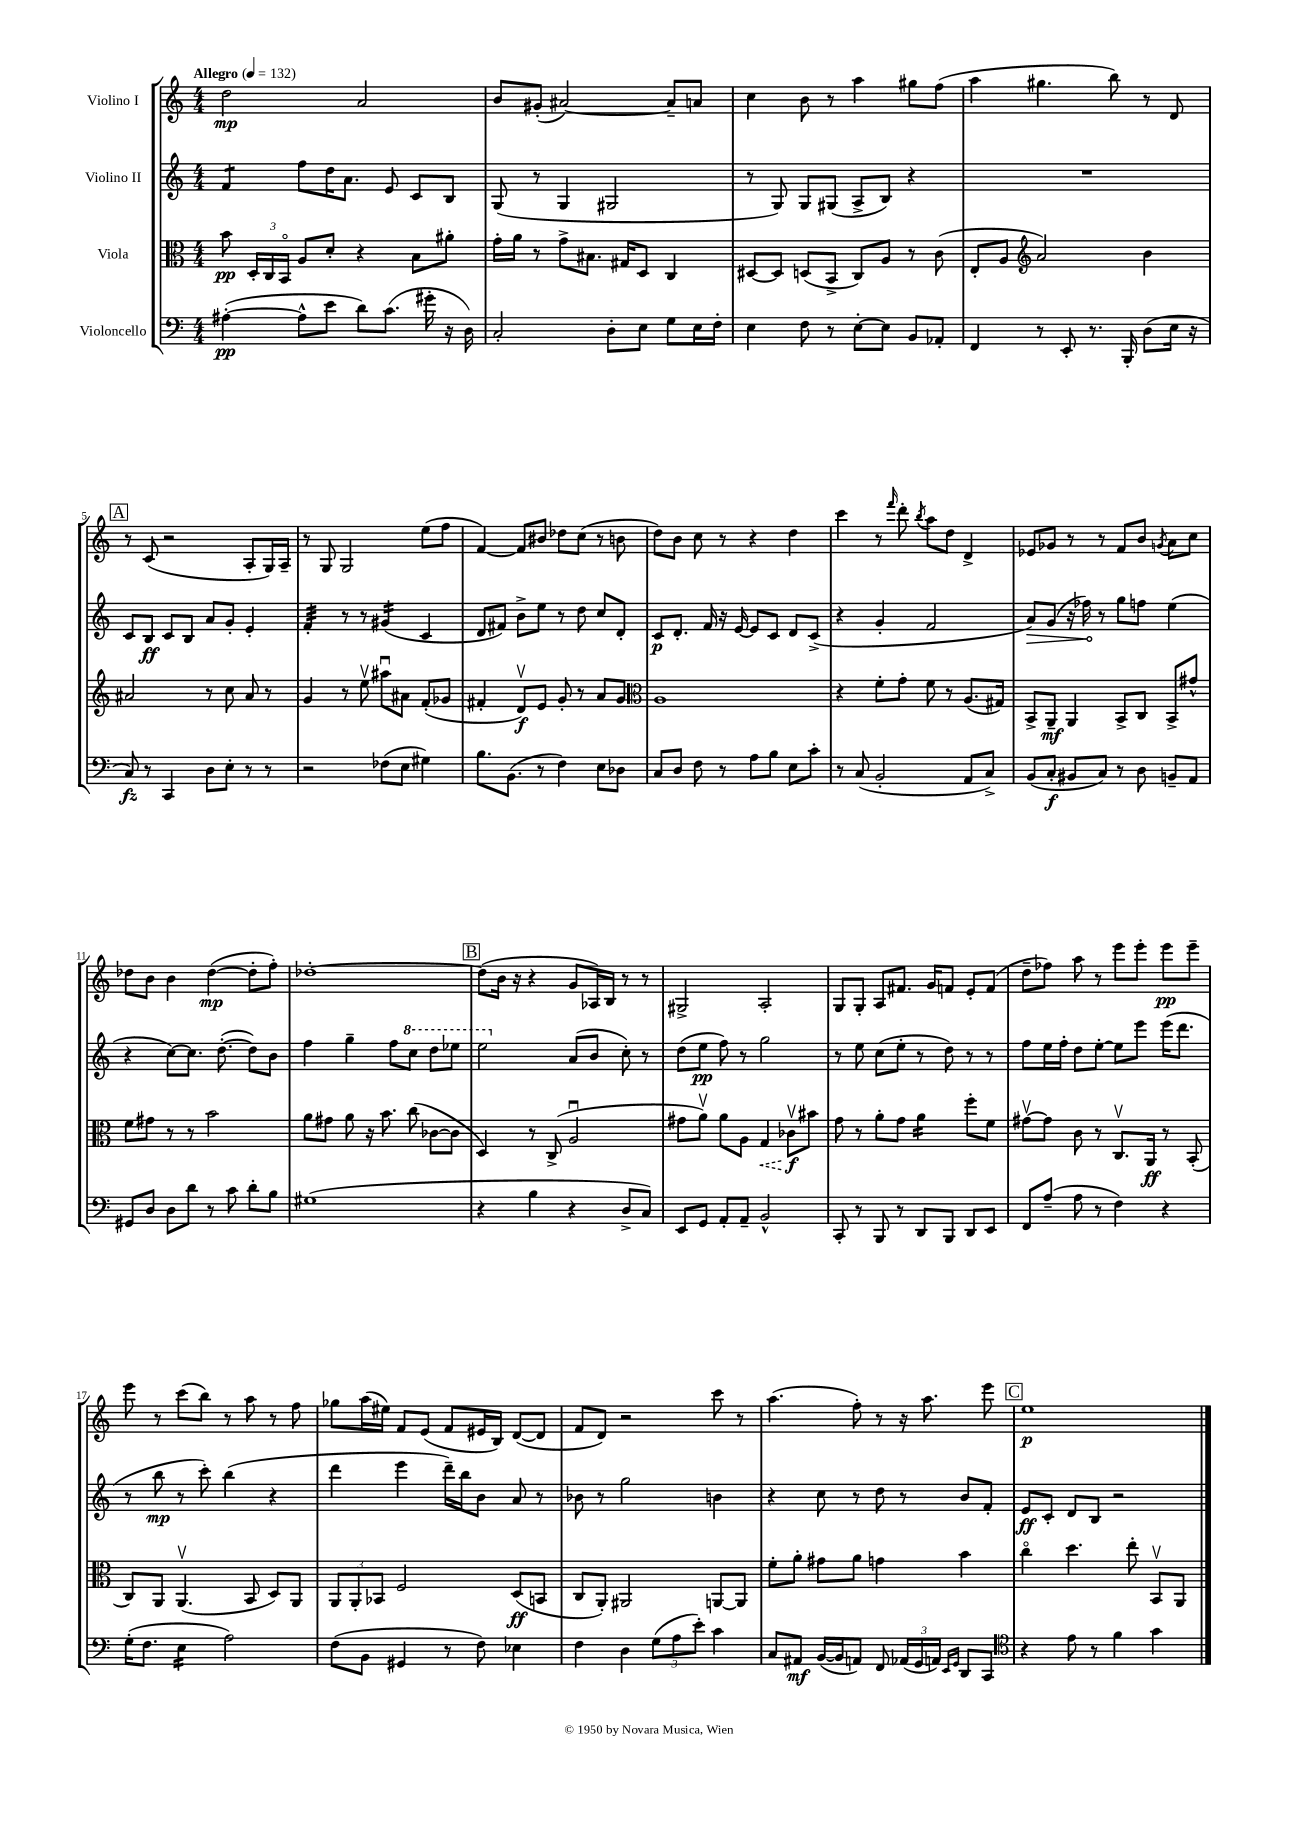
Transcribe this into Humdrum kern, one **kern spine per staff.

**kern	**kern	**kern	**kern
*staff4	*staff3	*staff2	*staff1
*clefF4	*clefC3	*clefG2	*clefG2
*k[]	*k[]	*k[]	*k[]
*M4/4	*M4/4	*M4/4	*M4/4
*MM132	*MM132	*MM132	*MM132
([4A#'	8b	4f	2dd
.	24D'	.	.
.	24C	.	.
.	24BBo	.	.
8A#^^]	8A	8ff	.
8e	8d'	16dd	.
.	.	8.a	.
8d)	4r	.	2a
(8.c	.	8e	.
.	8B	8c	.
16g#'	.	.	.
16r	8a#'	8B	.
16D)	.	.	.
=	=	=	=
2C'	16g'	(8G	8b
.	16a	.	.
.	8r	8r	(8g#'
.	8g^	4G	[2a#)
.	8.B#	.	.
8D'	.	2G#	.
.	16G#	.	.
8E	8D	.	.
8G	4C	.	8a#~]
16E	.	.	8a
16F'	.	.	.
=	=	=	=
4E	[8D#	8r	4cc
.	8D#]	8G)	.
8F	(8D	8G	8b
8r	8BB^	(8G#	8r
[8E'	8C)	8A^	4aa
8E]	8A	8B)	.
8BB	8r	4r	8gg#
8AA-'	(8c	.	(8ff
=	=	=	=
4FF	8E'	1r	4aa
.	8A	.	.
*	*clefG2	*	*
8r	2a)	.	4.gg#
8EE'	.	.	.
8.r	.	.	.
.	.	.	8bb)
16BBB'	.	.	.
(8D	4b	.	8r
16E	.	.	8d
16r	.	.	.
=	=	=	=
8C)	2a#	8c	8r
8r	.	8B	(8c
4CC	.	8c	2r
.	.	8B	.
8D	8r	8a	.
8E'	8cc	8g'	.
8r	8a#	4e'	8A'
8r	8r	.	16G)
.	.	.	16A~
=	=	=	=
2r	4g	4f'	8r
.	.	.	8G
.	8r	8r	2G
.	8eev	8r	.
(8F-	8aa#u	(4g#	.
8E	8a#	.	.
4G#)	(8f'	4c	(8ee
.	8g-	.	8ff
=	=	=	=
8.B	4f#'	8d	[4f)
.	.	8f#)	.
(8.BB	.	.	.
.	8dv)	8b^	8f]
8r	8e	8ee	8b#
4F)	8g'	8r	8dd-
.	8r	8dd	(8cc
8E	8a	8cc	8r
8D-	8g	8d'	8b
=	=	=	=
*	*clefC3	*	*
8C	1A	8c	8dd)
8D	.	8.d'	8b
8F	.	.	8cc
.	.	16f	.
8r	.	16r	8r
.	.	[16e	.
8A	.	8e]	4r
8B	.	8c	.
8E	.	8d	4dd
8c'	.	(8c^	.
=	=	=	=
8r	4r	4r	4ccc
(8C	.	.	.
2BB'	8f'	4g'	8r
.	.	.	16qqfff
.	8g'	.	8ddd'
.	.	.	8qbb
.	8f	2f	8aa
.	8r	.	8dd
8AA	(8.A	.	4d^
8C^)	.	.	.
.	16G#)	.	.
=	=	=	=
(8BB	8BB^	8a)	8e-
8C'	8AA~	(8g	8g-
8BB#	4AA	16r	8r
.	.	16ff-)	.
8C)	.	8r	8r
8r	8BB^	8gg	8f
8D	8C	8ff	8b
.	.	.	8qg
8BB~	8BB^	(4ee	8a
8AA	8g#^^	.	8cc
=	=	=	=
8GG#	8f	4r	8dd-
8D	8g#	.	8b
8D	8r	[8cc)	4b
8d	8r	8.cc]	.
8r	2b	.	([4dd-
.	.	([8.dd'	.
8c	.	.	.
8d'	.	8dd])	8dd-']
8B	.	8b	8ff')
=	=	=	=
(1G#	8a	4ff	[1dd-'
.	8g#	.	.
.	8a	4gg~	.
.	16r	.	.
.	8.b	.	.
.	.	8ff	.
.	(8cc	8ccc	.
.	[8c-	8ddd	.
.	8c-]	8eee-	.
=	=	=	=
4r	4D)	2eee	(8dd-]
.	.	.	16b
.	.	.	16r
4B	8r	.	4r
.	(8C^	.	.
4r	2Au	(8a	8g
.	.	8b	16A-)
.	.	.	16B
8D^	.	8cc')	8r
8C)	.	8r	8r
=	=	=	=
8EE	8g#	(8dd	2G#^
8GG	8av)	8ee	.
8AA'	8a	8ff)	.
8AA~	8A	8r	.
2BB^^	4G	2gg	2A'
.	8c-v	.	.
.	8b#	.	.
=	=	=	=
8CC'	8g	8r	8G
8r	8r	8ee	8G'
8BBB	8a'	(8cc	8A
8r	8g	8ee'	8.f#
8DD	4a	8r	.
.	.	.	16g
8BBB	.	8dd)	8f
8DD	8ff'	8r	8e'
8EE	8f	8r	(8f
=	=	=	=
8FF	[8g#v	8ff	8dd~
(8A~	8g#]	16ee	8ff-)
.	.	16ff'	.
8A	8c	8dd	8aa
8r	8r	[8ee'	8r
4F)	8.Cv	8ee]	8eee
.	.	8eee	8eee'
.	16AA	.	.
4r	8r	(16eee	8eee
.	.	8.ddd	.
.	(8BB'	.	8eee~
=	=	=	=
(16G'	8C)	8r	8eee
8.F	.	.	.
.	8AA	8bb	8r
4E	(4.AAv	8r	(8ccc
.	.	8ccc')	8bb)
2A)	.	(4bb	8r
.	8BB	.	8aa
.	8D)	4r	8r
.	8AA	.	8ff
=	=	=	=
(8F	12AA	4ddd	8gg-
.	12AA'	.	.
8BB	.	.	(16aa
.	12BB-	.	.
.	.	.	16ee#)
4GG#	2F	4eee	8f
.	.	.	(8e
8r	.	16ddd~)	8f
.	.	16bb	.
8F)	.	8b	16e#
.	.	.	16B)
4E-	(8D	8a	([8d
.	8BB	8r	8d]
=	=	=	=
4F	8C	8b-	8f
.	8AA')	8r	8d)
4D	2AA#	2gg	2r
(12G	.	.	.
12A	.	.	.
12e')	.	.	.
4c	[8AA	4b	8ccc
.	8AA]	.	8r
=	=	=	=
8C	8f'	4r	(4.aa
8AA#	8a'	.	.
([16BB	8g#	8cc	.
16BB]	.	.	.
8AA)	8a	8r	8ff')
8FF	4g	8dd	8r
(24AA-	.	8r	16r
24GG	.	.	.
.	.	.	8.aa
24AA)	.	.	.
16qqEE	.	.	.
16qqGG	.	.	.
8DD	4b	8b	.
8CC	.	8f'	8eee
=	=	=	=
*clefC4	*	*	*
4r	4cco	8e	1ee
.	.	8c'	.
8e	4.dd	8d	.
8r	.	8B	.
4f	.	2r	.
.	8ee'	.	.
4g	8BBv	.	.
.	8AA	.	.
==	==	==	==
*-	*-	*-	*-
